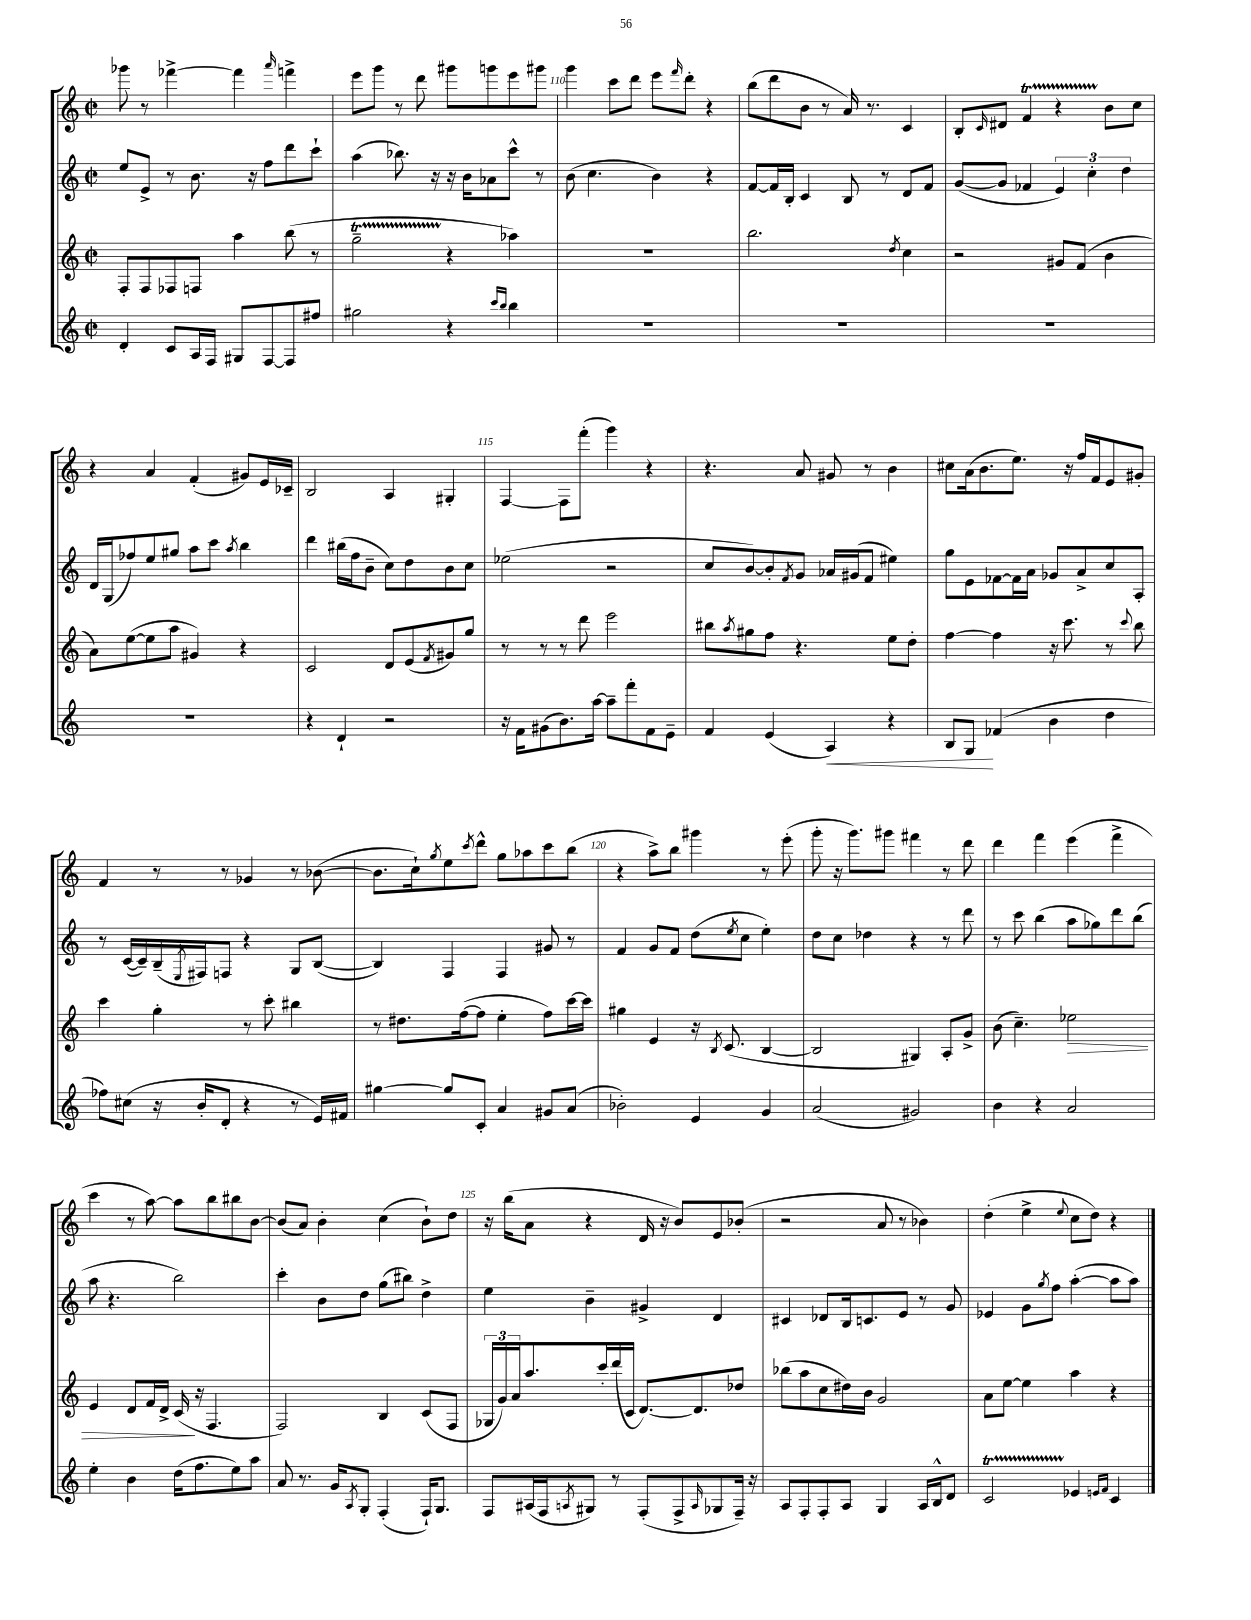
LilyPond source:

<<
\new StaffGroup <<
\new Staff = "s0" {
    \clef treble \key c \major \defaultTimeSignature \time 2/2
    ges'''8 r8 fes'''4~-> fes'''4 \grace { a'''16 } f'''4-> |
    e'''8 g'''8 r8 d'''8 gis'''8 g'''8 e'''8 gis'''8 |
    g'''4 c'''8 d'''8 e'''8 \grace { f'''16 } d'''8-. r4 |
    b''8( d'''8 b'8 r8 a'16) r8. c'4 |
    b8-. \grace { c'16 } dis'8 f'4\startTrillSpan r4 b'8\stopTrillSpan c''8 |
    r4 a'4 f'4-.( gis'8) e'16 ces'16-- |
    b2 a4 gis4-. |
    f4~ f8 f'''8-.( g'''4) r4 |
    r4. a'8 gis'8 r8 b'4 |
    cis''8 a'16( b'8. e''8.) r16 f''16 f'16 e'8 gis'8-. |
    f'4 r8 r8 ges'4 r8 bes'8~( |
    bes'8. c''16-!) \acciaccatura { g''8 } e''8 \acciaccatura { c'''8 } d'''8-^ g''8 aes''8 c'''8 b''8( |
    r4 a''8->) b''8 gis'''4 r8 e'''8-.( |
    g'''8-. r16 g'''8.) gis'''8 fis'''4 r8 d'''8 |
    d'''4 f'''4 e'''4( f'''4-> |
    c'''4 r8 a''8~) a''8 b''8 bis''8 b'8~ |
    b'8( a'8) b'4-. c''4( b'8-!) d''8 |
    r16 b''16( a'8 r4 d'16 r16 b'8) e'8 bes'8-.( |
    r2 a'8 r8 bes'4) |
    d''4-.( e''4-> \appoggiatura { e''8 } c''8 d''8) r4 \bar "|." |
}
\new Staff = "s1" {
    \clef treble \key c \major \defaultTimeSignature \time 2/2
    e''8 e'8-> r8 b'8. r16 f''8 d'''8 c'''8-! |
    a''4( bes''8.) r16 r16 b'16 aes'8 c'''8-^ r8 |
    b'8( c''4. b'4) r4 |
    f'8~ f'16 b16-. c'4 b8 r8 d'8 f'8 |
    g'8~( g'8 fes'4 \tuplet 3/2 { e'4) c''4-. d''4 } |
    d'16 g16( fes''8) e''8 gis''8 a''8 c'''8 \acciaccatura { a''8 } b''4 |
    d'''4 bis''16( f''16 b'8-- c''8) d''8 b'8 c''8 |
    ees''2( r2 |
    c''8 b'8~) b'8-. \acciaccatura { f'8 } g'8 aes'16 gis'16( f'8 eis''4) |
    g''8 e'8 fes'8~ fes'16 a'16 ges'8 a'8-> c''8 a8-. |
    r8 c'16~( c'16--) b16--( \acciaccatura { e8 } fis16) f8 r4 g8 b8~( |
    b4) f4 f4 gis'8 r8 |
    f'4 g'8 f'8 d''8( \acciaccatura { e''8 } c''8 e''4-.) |
    d''8 c''8 des''4 r4 r8 d'''8 |
    r8 c'''8 b''4( a''8 ges''8) d'''8 b''8( |
    a''8 r4. b''2) |
    c'''4-. b'8 d''8 g''8( bis''8) d''4-> |
    e''4 b'4-- gis'4-> d'4 |
    cis'4 des'8 b16 c'8. e'8 r8 g'8 |
    ees'4 g'8 \acciaccatura { g''8 } f''8 a''4~-.( a''8 a''8) \bar "|." |
}
\new Staff = "s2" {
    \clef treble \key c \major \defaultTimeSignature \time 2/2
    f8-. f8 fes8 f8 a''4 b''8( r8 |
    g''2--\startTrillSpan r4\stopTrillSpan aes''4) |
    R1 |
    b''2. \acciaccatura { d''8 } c''4 |
    r2 gis'8 f'8( b'4 |
    a'8) e''8~( e''8 a''8 gis'4) r4 |
    c'2 d'8 e'8( \acciaccatura { f'8 } gis'8) g''8 |
    r8 r8 r8 d'''8 e'''2 |
    bis''8 \acciaccatura { a''8 } gis''8 f''8 r4. e''8 d''8-. |
    f''4~ f''4 r16 c'''8. r8 \appoggiatura { c'''8 } b''8 |
    c'''4 g''4-. r8 c'''8-. bis''4 |
    r8 dis''8. f''16~( f''8 e''4-. f''8) c'''16~ c'''16 |
    gis''4 e'4 r16 \acciaccatura { b8 } c'8.( b4~ |
    b2 gis4) a8-. g'8-> |
    b'8( c''4.--) ees''2\> |
    e'4 d'8 f'16 d'16-> c'16\!( r16 f4. |
    f2) b4 c'8( f8 |
    \tuplet 3/2 { ges16 g'16) a'16 } a''8. c'''16-. d'''16( c'16 d'8.~) d'8. des''8 |
    bes''8( a''8 c''8 dis''16) b'16 g'2 |
    a'8 e''8~ e''4 a''4 r4 \bar "|." |
}
\new Staff = "s3" {
    \clef treble \key c \major \defaultTimeSignature \time 2/2
    d'4-. c'8 a16 f16 gis8 f8~ f8 fis''8 |
    gis''2 r4 \grace { c'''16 b''16 } b''4 |
    R1 |
    R1 |
    R1 |
    R1 |
    r4 d'4-! r2 |
    r16 f'16 gis'8( b'8.) a''16~ a''8-- f'''8-. f'8 e'8-- |
    f'4 e'4( a4\<) r4 |
    b8 g8\! fes'4( b'4 d''4 |
    fes''8) cis''8( r16 b'16-. d'8-. r4 r8 e'16) fis'16 |
    gis''4~ gis''8 c'8-. a'4 gis'8 a'8( |
    bes'2-.) e'4 g'4 |
    a'2( gis'2) |
    b'4 r4 a'2 |
    e''4-. b'4 d''16( f''8. e''8) a''8 |
    a'8 r8. g'16 \acciaccatura { a8 } g8-. f4-.( f16-!) g8. |
    f8 ais16( f16 \acciaccatura { a8 } gis8) r8 f8-.( f8-> \grace { a16 } ges8 f16--) r16 |
    a8 f8-. f8-. a8 g4 a16 b16-^ d'8 |
    c'2\startTrillSpan ees'4\stopTrillSpan \grace { e'16 f'16 } c'4 \bar "|." |
}
>>
>>
\layout { \context { \Score currentBarNumber = #108 \override BarNumber.break-visibility = ##(#f #t #t) barNumberVisibility = #(every-nth-bar-number-visible 5) } }
